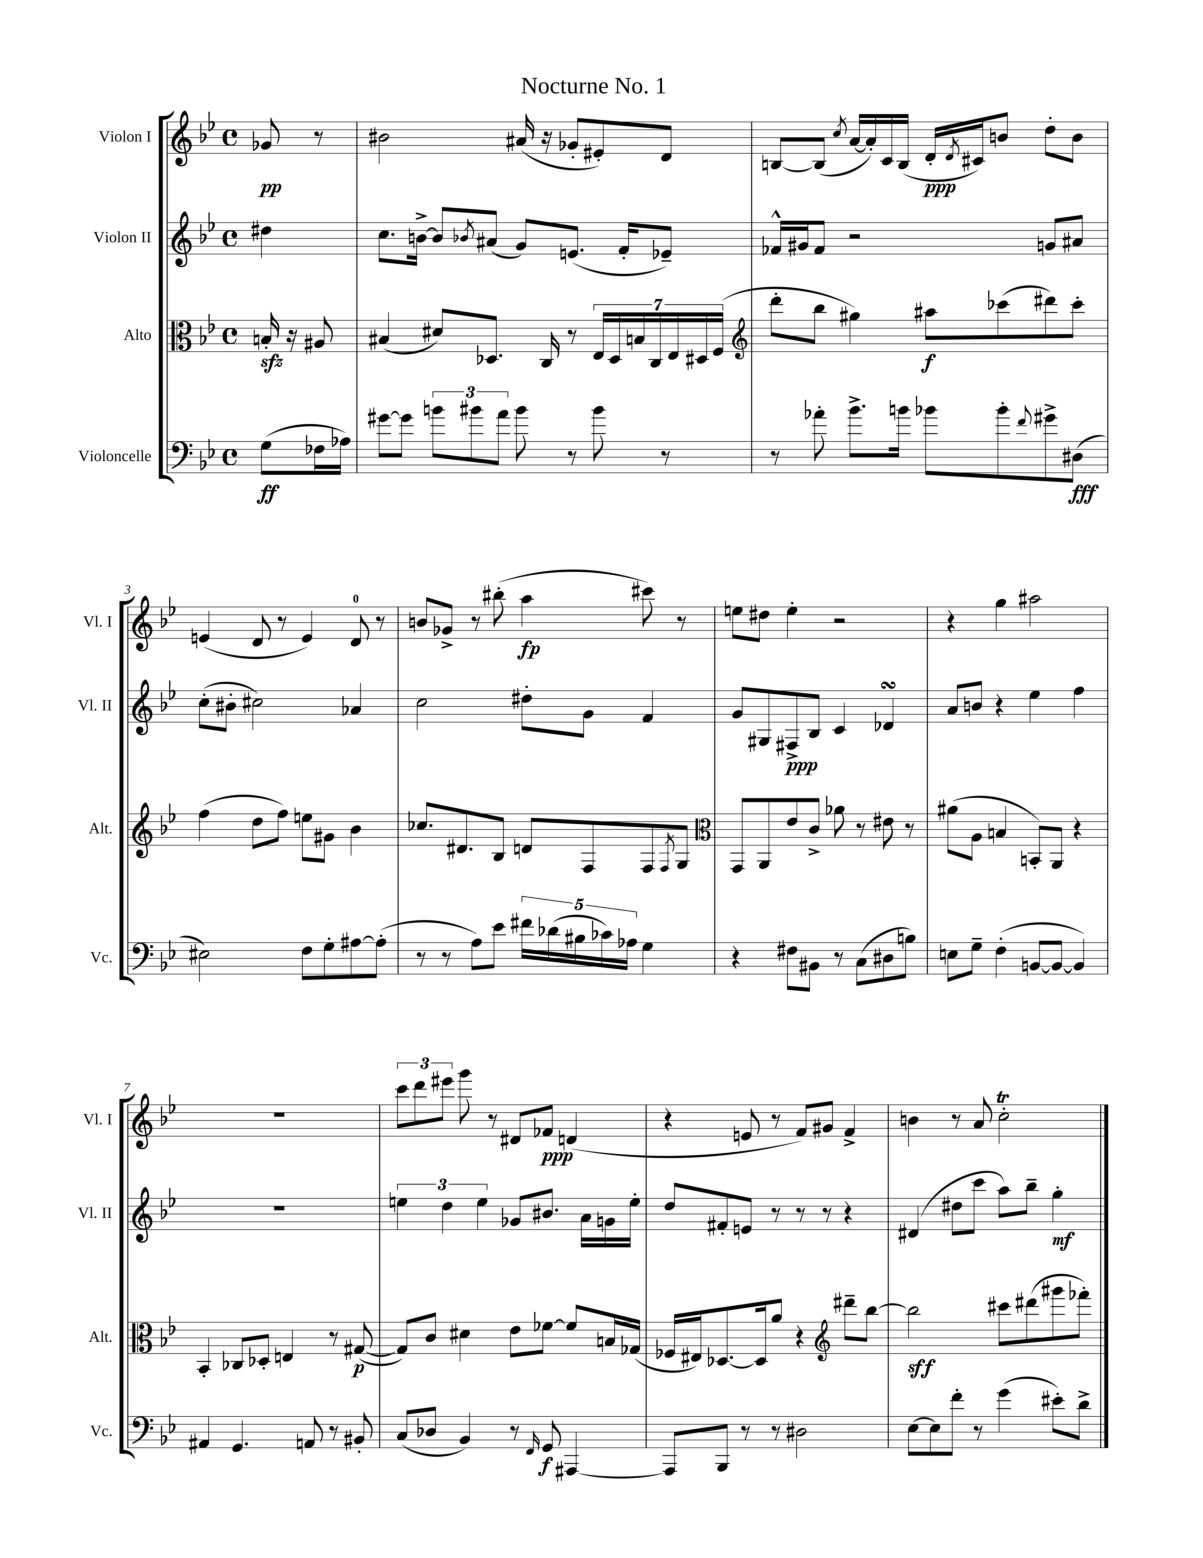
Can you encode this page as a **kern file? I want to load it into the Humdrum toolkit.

**kern	**dynam	**kern	**dynam	**kern	**dynam	**kern	**dynam
*part4	*part4	*part3	*part3	*part2	*part2	*part1	*part1
*staff4	*staff4	*staff3	*staff3	*staff2	*staff2	*staff1	*staff1
*I"Violoncelle	*	*I"Alto	*	*I"Violon II	*	*I"Violon I	*
*I'Vc.	*	*I'Alt.	*	*I'Vl. II	*	*I'Vl. I	*
*clefF4	*	*clefC3	*	*clefG2	*	*clefG2	*
*k[b-e-]	*	*k[b-e-]	*	*k[b-e-]	*	*k[b-e-]	*
*M4/4	*	*M4/4	*	*M4/4	*	*M4/4	*
*met(c)	*	*met(c)	*	*met(c)	*	*met(c)	*
=	=	=	=	=	=	=	=
(8G\L	ff	16Bnzz'/	.	4dd#X\	.	8g-X/	pp
.	.	16r	.	.	.	.	.
16F-X\L	.	8A#X/	.	.	.	8r	.
16A-X\JJ)	.	.	.	.	.	.	.
=1	=1	=1	=1	=1	=1	=1	=1
[8g#X\L	.	(4B#X/	.	8.cc\L	.	2b#X\	.
8g#\J]	.	.	.	.	.	.	.
.	.	.	.	[16bn^\Jk	.	.	.
12bn\L	.	8d#X/L)	.	8b/L]	.	.	.
12b#X\	.	.	.	.	.	.	.
.	.	.	.	8qb-X/	.	.	.
.	.	8.D-X/J	.	(8a#X/J	.	.	.
12a\J	.	.	.	.	.	.	.
8b#\	.	.	.	8g/L)	.	(16a#X/	.
.	.	16C/	.	.	.	16r	.
8r	.	8r	.	(8.en/J	.	8g-X'/L	.
8b#\	.	28E-/LL	.	.	.	8e#X'/)	.
.	.	28D-/	.	.	.	.	.
.	.	.	.	16f'/KL	.	.	.
.	.	28Bn/	.	.	.	.	.
.	.	28C/	.	.	.	.	.
8r	.	.	.	8e-X~/J)	.	8d/J	.
.	.	28E-/	.	.	.	.	.
.	.	28D#X/	.	.	.	.	.
.	.	(28F/JJ	.	.	.	.	.
=2	=2	=2	=2	=2	=2	=2	=2
*	*	*clefG2	*	*	*	*	*
8r	.	8ddd'\L	.	16f-X^^/LL	.	[8Bn/L	.
.	.	.	.	16g#X/J	.	.	.
8a-X'\	.	8bb-\J	.	8f-/J	.	(8B/J]	.
.	.	.	.	.	.	8qcc/	.
8.b-^\L	.	4gg#X\)	.	2r	.	[16a/LL	.
.	.	.	.	.	.	16a'/])	.
.	.	.	.	.	.	16c/	.
16bn\Jk	.	.	.	.	.	(16B/JJ	.
8b-X\L	.	8aa#X\L	f	.	.	16d'/LL	ppp
.	.	.	.	.	.	8qd/	.
.	.	.	.	.	.	16c#X/J)	.
8b-'\	.	(8ccc-X\	.	.	.	8bn/J	.
8qqf/	.	.	.	.	.	.	.
8g#X^\	.	8ddd#X\)	.	8gn/L	.	8dd'\L	.
(8D#X\J	fff	8ccc-'\J	.	8a#X/J	.	8b\J	.
!!LO:LB:g=z
=3	=3	=3	=3	=3	=3	=3	=3
2E#X\)	.	(4ff\	.	(8cc'\L	.	(4en/	.
.	.	.	.	8b#X'\J	.	.	.
.	.	8dd\L	.	2cc#X\)	.	8d/	.
.	.	8ff\J)	.	.	.	8r	.
8F\L	.	8een\L	.	.	.	4e/)	.
8G'\	.	8g#X\J	.	.	.	.	.
[8A#X\	.	4b-\	.	4a-X/	.	8d/	.
(8A#'\J]	.	.	.	.	.	8r	.
=4	=4	=4	=4	=4	=4	=4	=4
8r	.	8.cc-X/L	.	2cc\	.	8bn/L	.
8r	.	.	.	.	.	8g-X^/J	.
.	.	8.d#X/	.	.	.	.	.
8A\L)	.	.	.	.	.	8r	.
8e-\J	.	8B-/J	.	.	.	(8bb#X'\	.
20f#X\LL	.	8dn/L	.	8dd#X'\L	.	4aa\	fp
(20d-X\	.	.	.	.	.	.	.
20B#X\	.	.	.	.	.	.	.
.	.	8F/	.	8g\J	.	.	.
20c-X\)	.	.	.	.	.	.	.
20A-X\JJ	.	.	.	.	.	.	.
4G\	.	8F/	.	4f/	.	8ccc#X\)	.
.	.	8qF/	.	.	.	.	.
.	.	8G/J	.	.	.	8r	.
=5	=5	=5	=5	=5	=5	=5	=5
*	*	*clefC3	*	*	*	*	*
4r	.	8GG/L	.	8g/L	.	8een\L	.
.	.	8AA/	.	8G#X/	.	8dd#X\J	.
8F#X\L	.	8e-/	.	8F#X^/	ppp	4ee'\	.
8BB#X\J	.	8c^/J	.	8B-/J	.	.	.
8r	.	8a-X\	.	4c/	.	2r	.
(8C\L	.	8r	.	.	.	.	.
8D#X\	.	8e#X\	.	4d-XsSSs/	.	.	.
8Bn\J)	.	8r	.	.	.	.	.
=6	=6	=6	=6	=6	=6	=6	=6
8En\L	.	(8a#X\L	.	8a/L	.	4r	.
8G~\J	.	8A\J	.	8bn/J	.	.	.
(4F'\	.	4Bn/	.	4r	.	4gg\	.
[8BBn/L	.	8BBn'/L)	.	4ee-\	.	2aa#X\	.
8BB/J_	.	8AA/J	.	.	.	.	.
4BB/])	.	4r	.	4ff\	.	.	.
!!LO:LB:g=z
=7	=7	=7	=7	=7	=7	=7	=7
4AA#X/	.	4BB-'/	.	1r	.	1r	.
4.GG/	.	8C-X/L	.	.	.	.	.
.	.	8D-X'/J	.	.	.	.	.
.	.	4En/	.	.	.	.	.
8AAn/	.	.	.	.	.	.	.
8r	.	8r	.	.	.	.	.
8BB#X'/	.	([8G#X/	p	.	.	.	.
=8	=8	=8	=8	=8	=8	=8	=8
(8C/L	.	8G#/L])	.	6een\	.	12ccc\L	.
.	.	.	.	.	.	12ddd\	.
8D-X/J	.	8c/J	.	.	.	.	.
.	.	.	.	6dd\	.	12eee#X\J	.
4BB-/)	.	4d#X\	.	.	.	8ggg\	.
.	.	.	.	6ee\	.	.	.
.	.	.	.	.	.	8r	.
8r	.	8e-\L	.	8g-X/L	.	8d#X/L	.
16qqFF/	.	.	.	.	.	.	.
8GG/	f	[8f-X\J	.	8.b#X/J	.	8f-X/J	ppp
[4AAA#X/	.	8f-/L]	.	.	.	(4dn/	.
.	.	.	.	16a\LL	.	.	.
.	.	16Bn/L	.	16gn\	.	.	.
.	.	(16G-X/JJ	.	16ee'\JJ	.	.	.
=9	=9	=9	=9	=9	=9	=9	=9
8AAA#/L]	.	16F-X/LL	.	8dd/L	.	4r	.
.	.	16E#X/J)	.	.	.	.	.
8BBB-/J	.	[8.D-X/	.	8f#X'/	.	.	.
8r	.	.	.	8en/J	.	8en/	.
.	.	16D-/k]	.	.	.	.	.
8r	.	8a/J	.	8r	.	8r	.
2D#X\	.	4r	.	8r	.	8f/L)	.
.	.	.	.	8r	.	8g#X/J	.
*	*	*clefG2	*	*	*	*	*
.	.	8ddd#X~\L	.	4r	.	4f^/	.
.	.	[8bb-\J	.	.	.	.	.
=10	=10	=10	=10	=10	=10	=10	=10
[8E-\L	.	2bb-\]	sff	(4d#X/	.	4bn\	.
8E-\]	.	.	.	.	.	.	.
8f'\J	.	.	.	8dd#X\L	.	8r	.
8r	.	.	.	8ccc\J	.	8a/	.
(4g\	.	8ccc#X\L	.	8aa\L)	.	2ccT'\	.
.	.	(8ddd#X\	.	8bb-~\J	.	.	.
8e#X'\L)	.	8ggg#X\	.	4gg'\	mf	.	.
8d^\J	.	8fff-X'\J)	.	.	.	.	.
==	==	==	==	==	==	==	==
*-	*-	*-	*-	*-	*-	*-	*-
